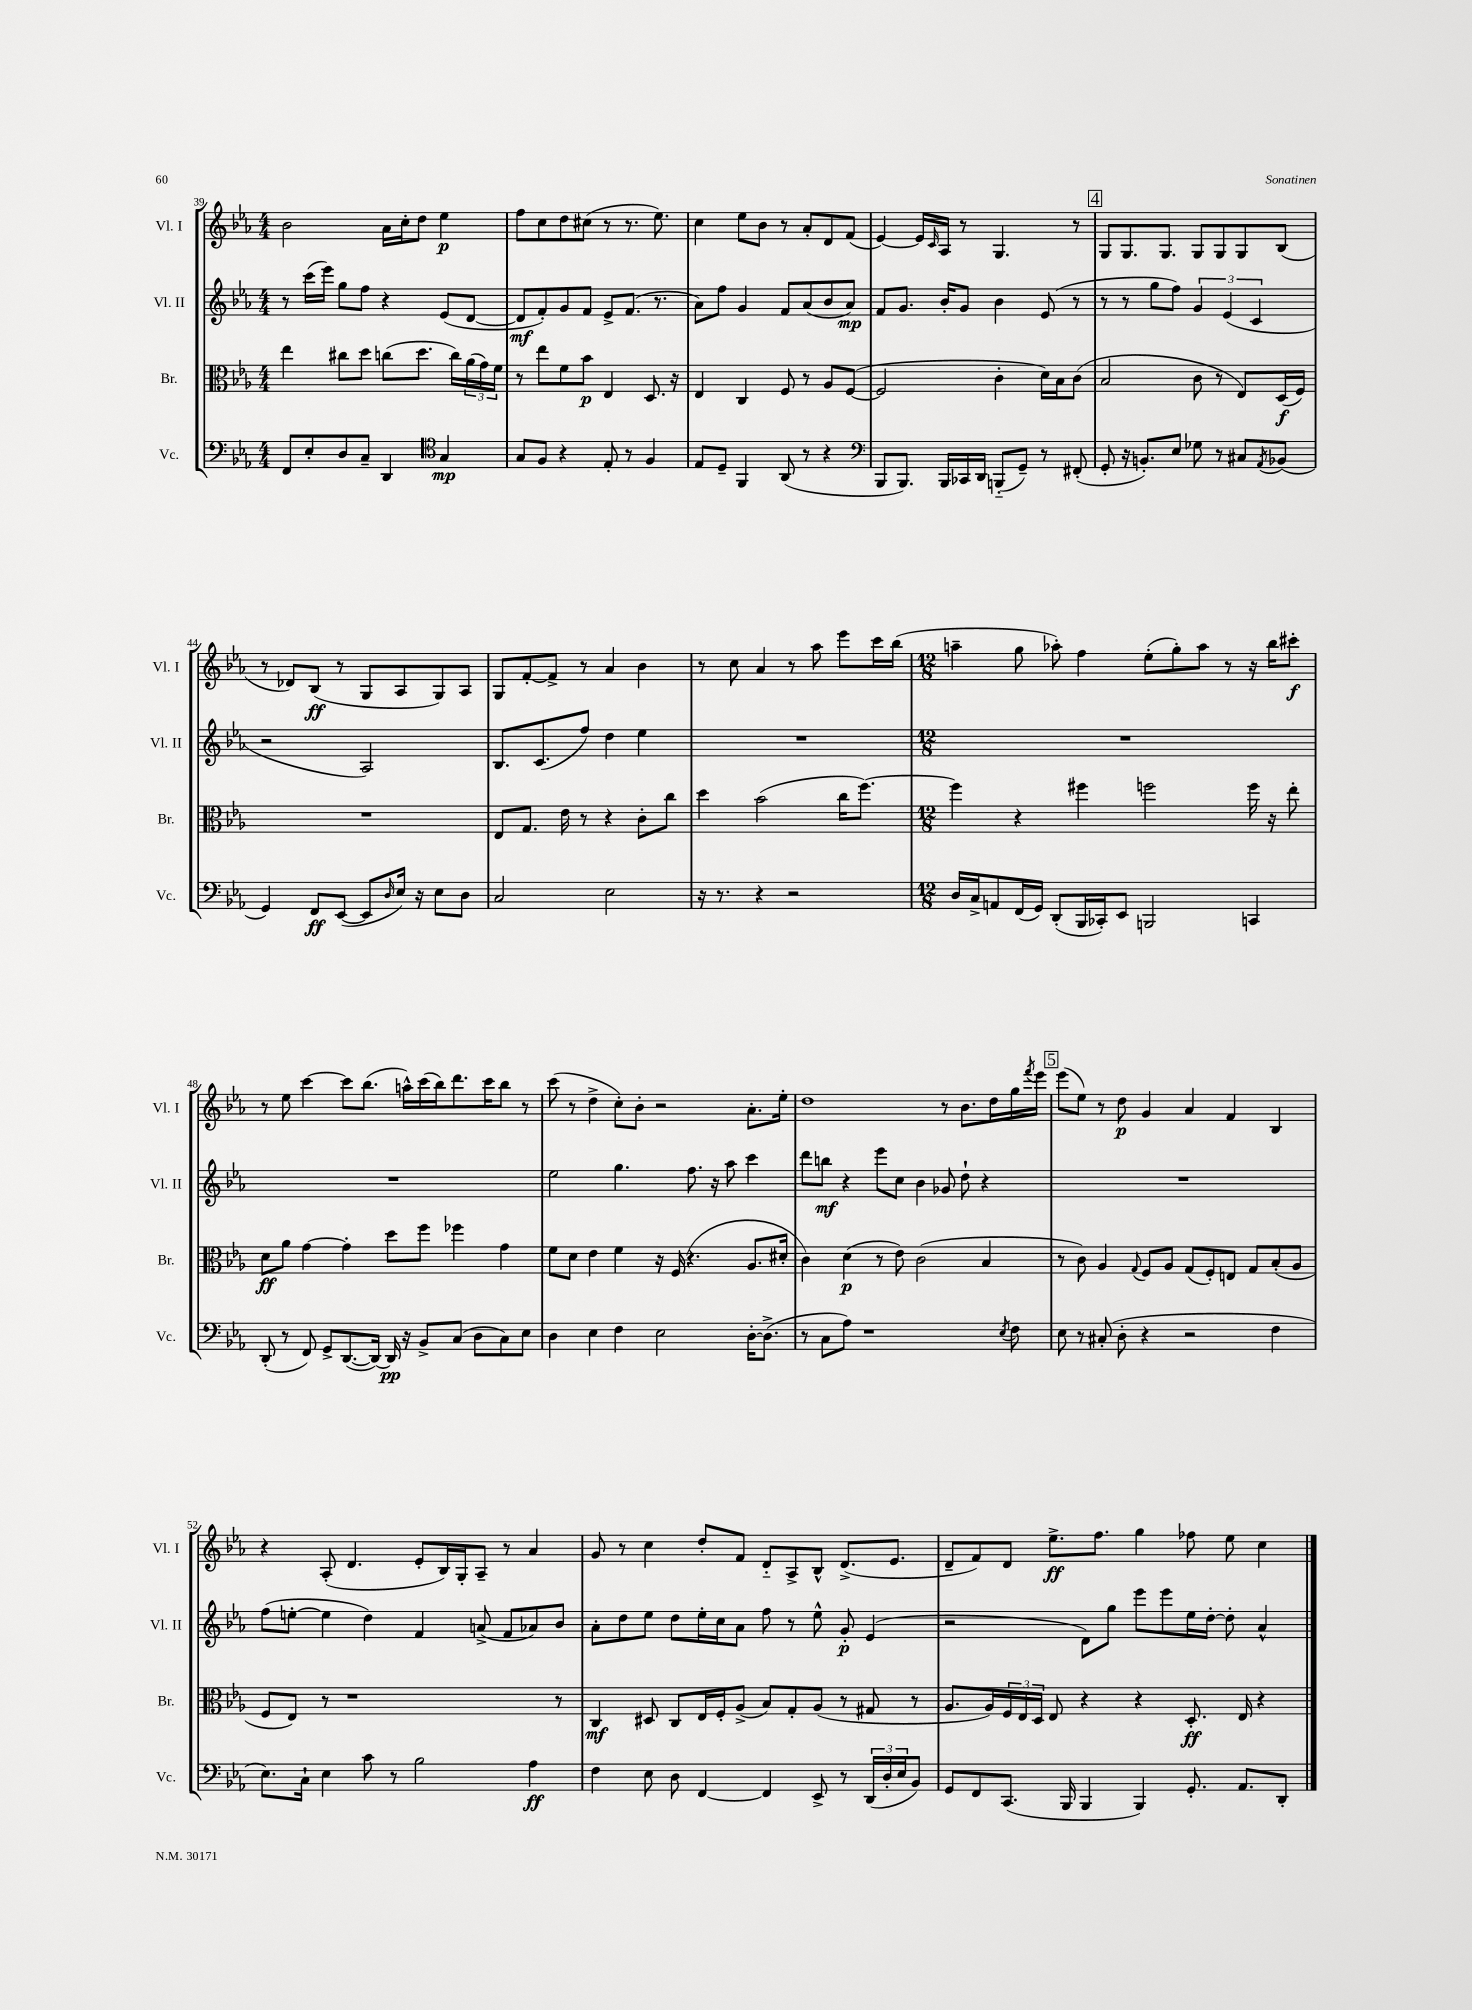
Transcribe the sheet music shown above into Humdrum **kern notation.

**kern	**kern	**kern	**kern
*staff4	*staff3	*staff2	*staff1
*clefF4	*clefC3	*clefG2	*clefG2
*k[b-e-a-]	*k[b-e-a-]	*k[b-e-a-]	*k[b-e-a-]
*M4/4	*M4/4	*M4/4	*M4/4
8FF	4ee-	8r	2b-
8E-'	.	(16ccc	.
.	.	16eee-)	.
8D	8cc#	8gg	.
8C~	8dd	8ff	.
4DD	(8cc	4r	16a-
.	.	.	16cc'
.	8.dd	.	8dd
*clefC4	*	*	*
4G	.	(8e-	4ee-
.	16cc)	.	.
.	(24a-	[8d	.
.	24g)	.	.
.	24f	.	.
=	=	=	=
8G	8r	8d]	8ff
8F	8ee-	8f')	8cc
4r	8f	8g	8dd
.	8b-	8f	(8cc#
8E-'	4E-	8e-^	8r
8r	.	(8.f	8.r
4F	8.D	.	.
.	.	8.r	8.ee-)
.	16r	.	.
=	=	=	=
8E-	4E-	8a-)	4cc
8D~	.	8ff	.
4FF	4C	4g	8ee-
.	.	.	8b-
(8AA-	8F	8f	8r
8r	8r	(8a-	8a-'
4r	8A-	8b-	8d
.	([8F	8a-)	(8f
=	=	=	=
*clefF4	*	*	*
8BBB-	2F]	8f	[4e-)
8.BBB-)	.	8.g	.
.	.	.	16e-]
.	.	.	16qqc
16BBB-	.	16b-'	16A-
16CC-	.	8g	8r
16DD	.	.	.
(8BBB'~	4c'	4b-	4.G
8GG~)	.	.	.
8r	16d)	(8e-	.
.	16B-	.	.
(8FF#'	(8c	8r	8r
=	=	=	=
8GG'	2B-	8r	8G
16r	.	8r	8.G
8.BB')	.	.	.
.	.	8gg	.
.	.	.	8.G
8E-	.	8ff)	.
8G-	8c	6g	8G
8r	8r	.	8G
.	.	(6e-	.
8C#	8E-)	.	8G
.	.	6c	.
8qAA-	.	.	.
(8BB-	(16D	.	(8B-
.	16F)	.	.
=	=	=	=
4GG)	1r	2r	8r
.	.	.	8d-)
8FF	.	.	(8B-
([8EE-	.	.	8r
8EE-]	.	2A-)	8G
16qqD	.	.	.
16E-)	.	.	8A-
16r	.	.	.
8E-	.	.	8G)
8D	.	.	8A-
=	=	=	=
2C	8E-	8.B-	8G
.	8.G	.	[8f'
.	.	(8.c	.
.	.	.	8f^]
.	16e-	.	.
.	8r	8ff)	8r
2E-	4r	4dd	4a-
.	8c'	4ee-	4b-
.	8cc	.	.
=	=	=	=
16r	4dd	1r	8r
8.r	.	.	.
.	.	.	8cc
4r	(2b-	.	4a-
2r	.	.	8r
.	.	.	8aa-
.	16cc	.	8eee-
.	[8.ff)	.	.
.	.	.	16ccc
.	.	.	(16bb-
=	=	=	=
*M12/8	*M12/8	*M12/8	*M12/8
16D	4ff]	1.r	4aa~
16C^	.	.	.
8AA	.	.	.
(16FF	4r	.	8gg
16GG)	.	.	.
(8DD'	.	.	8aa-')
16BBB-	4ff#	.	4ff
16CC-')	.	.	.
8EE-	.	.	.
2BBB	2ff	.	(8ee-'
.	.	.	8gg')
.	.	.	8aa-
.	.	.	8r
4CC	16ff	.	16r
.	16r	.	16bb-
.	8ee-'	.	8ccc#'
=	=	=	=
(8DD'	8d	1.r	8r
8r	8a-	.	8ee-
8FF)	[4g	.	[4ccc
8GG^	.	.	.
([8.DD	4g']	.	8ccc]
.	.	.	(8.bb-
16DD_)	.	.	.
16DD]	8dd	.	.
16r	.	.	16aa^^)
8BB-^	8ff	.	(16ccc
.	.	.	16bb-)
(8C	4ff-	.	8.ddd
8D	.	.	.
.	.	.	16ccc
8C)	4g	.	8bb-
8E-	.	.	8r
=	=	=	=
4D	8f	2ee-	(8ccc
.	8d	.	8r
4E-	4e-	.	4dd^
4F	4f	4.gg	8cc')
.	.	.	8b-'
2E-	16r	.	2r
.	(16F	.	.
.	4.r	8.ff	.
.	.	16r	.
.	.	8aa-	.
[16D'	8.A-	4ccc	8.a-'
(8.D^]	.	.	.
.	16d#'	.	16ee-'
=	=	=	=
8r	4c)	8ddd	1dd
8C	.	8bb	.
8A-)	(4d	4r	.
1r	.	.	.
.	8r	8eee-	.
.	8e-)	8cc	.
.	(2c	4b-	.
.	.	8g-	8r
.	.	8dd`	8.b-
.	4B-	4r	.
.	.	.	16dd
8qE-	.	.	.
8F	.	.	16gg
.	.	.	8qfff
.	.	.	16eee-
=	=	=	=
8E-	8r	1.r	(8eee-
8r	8c)	.	8ee-)
(8C#'	4A-	.	8r
8D'	.	.	8dd
.	8qqG	.	.
4r	8F	.	4g
.	8A-	.	.
2r	(8G	.	4a-
.	8F')	.	.
.	8E	.	4f
.	8G	.	.
4F	(8B-'	.	4B-
.	8A-	.	.
=	=	=	=
8.E-)	8F	(8ff	4r
.	8E-)	[8ee'	.
16C`	.	.	.
4E-	8r	4ee]	(8A-'
.	1r	.	4.d
8c	.	4dd)	.
8r	.	.	.
2B-	.	4f	8e-'
.	.	.	16B-)
.	.	.	16G'
.	.	(8a^	8A-~
.	.	8f	8r
4A-	.	8a-)	4a-
.	8r	8b-	.
=	=	=	=
4F	4C	8a-'	8g
.	.	8dd	8r
8E-	8D#	8ee-	4cc
8D	8C	8dd	.
[4FF	16E-	16ee-'	8dd'
.	16F'	16cc	.
.	(8A-^	8a-	8f
4FF]	8B-)	8ff	8d'~
.	8G'	8r	8A-^
8EE-^	(8A-	8ee-^^	8B-^^
8r	8r	8g'	(8.d^
(24DD	8G#	(4e-	.
24D'	.	.	.
.	.	.	8.e-
24E-	.	.	.
8BB-)	8r	.	.
=	=	=	=
8GG	8.A-	2r	8d~
8FF	.	.	8f)
.	16A-)	.	.
(8.CC	24F	.	8d
.	24E-	.	.
.	24D	.	.
.	8E-	.	8.ee-^
16BBB-	.	.	.
4BBB-	4r	8d)	.
.	.	.	8.ff
.	.	8gg	.
4BBB-)	4r	8eee-	4gg
.	.	8eee-	.
8.GG'	8.D'	16ee-	8ff-
.	.	[16dd'	.
.	.	8dd']	8ee-
8.AA-	16E-	.	.
.	4r	4a-^^	4cc
8DD'	.	.	.
==	==	==	==
*-	*-	*-	*-
